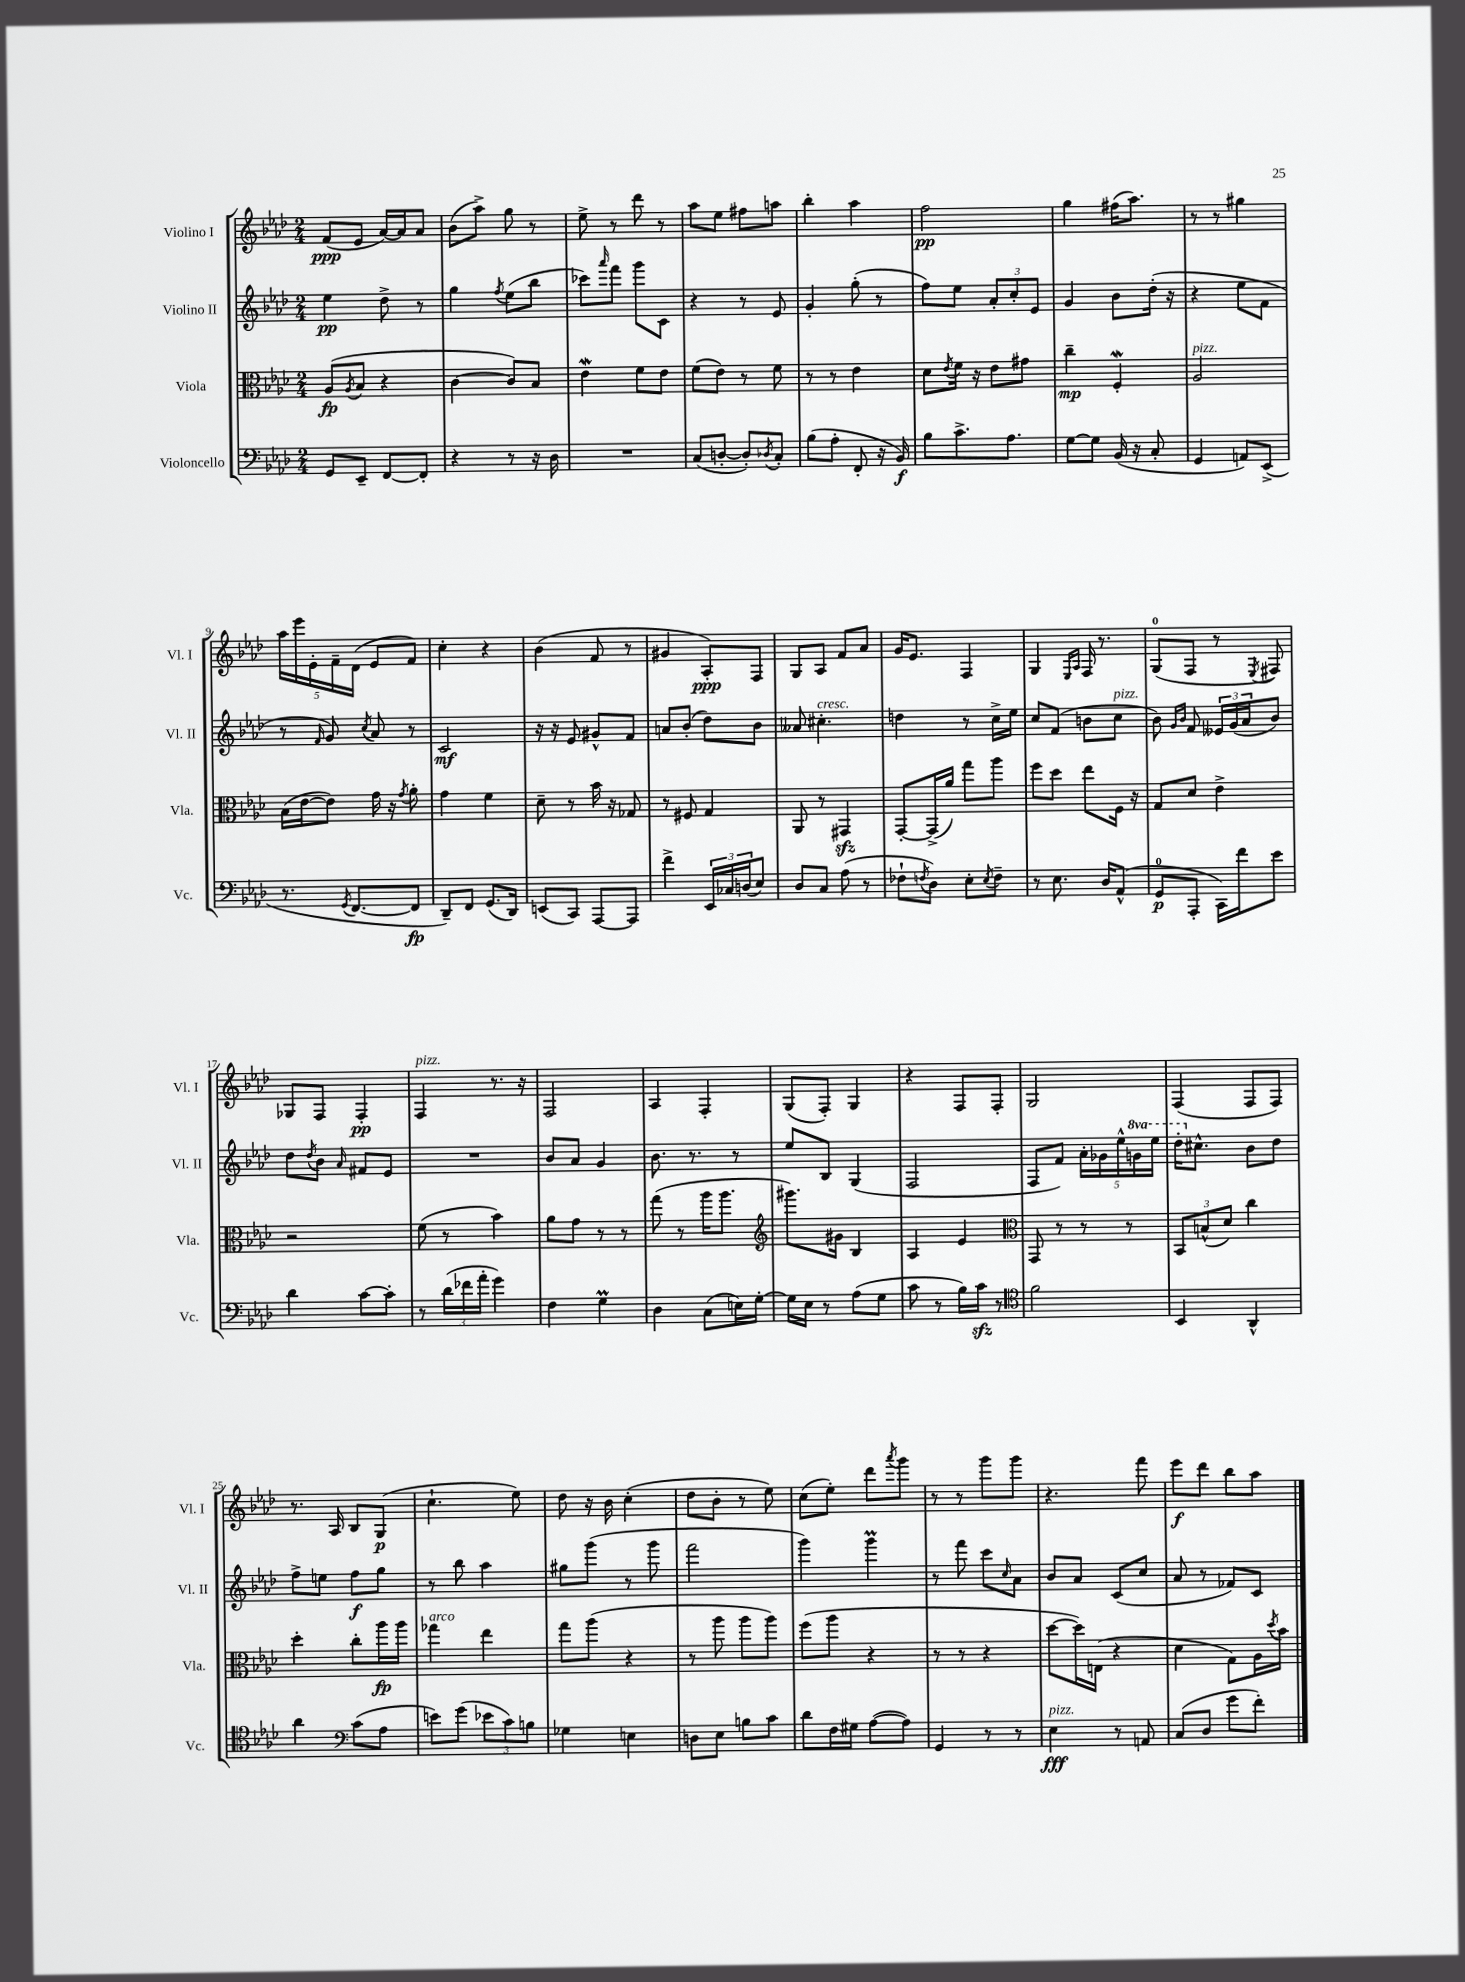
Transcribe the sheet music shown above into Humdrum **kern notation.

**kern	**dynam	**kern	**dynam	**kern	**dynam	**kern	**dynam
*part4	*part4	*part3	*part3	*part2	*part2	*part1	*part1
*staff4	*staff4	*staff3	*staff3	*staff2	*staff2	*staff1	*staff1
*I"Violoncello	*	*I"Viola	*	*I"Violino II	*	*I"Violino I	*
*I'Vc.	*	*I'Vla.	*	*I'Vl. II	*	*I'Vl. I	*
*clefF4	*	*clefC3	*	*clefG2	*	*clefG2	*
*k[b-e-a-d-]	*	*k[b-e-a-d-]	*	*k[b-e-a-d-]	*	*k[b-e-a-d-]	*
*M2/4	*	*M2/4	*	*M2/4	*	*M2/4	*
=1	=1	=1	=1	=1	=1	=1	=1
8GG/L	.	(8A-/L	fp	4ee-\	pp	(8f/L	ppp
.	.	8qA-/	.	.	.	.	.
8EE-~/J	.	8B-/J	.	.	.	8e-/J	.
[8FF/L	.	4r	.	8dd-^\	.	[16a-/LL)	.
.	.	.	.	.	.	16a-/J]	.
8FF'/J]	.	.	.	8r	.	8a-/J	.
=2	=2	=2	=2	=2	=2	=2	=2
4r	.	[4c\	.	4gg\	.	(8b-\L	.
.	.	.	.	.	.	8aa-^\J)	.
.	.	.	.	8qff/	.	.	.
8r	.	8c/L])	.	(8ee-\L	.	8gg\	.
16r	.	8B-/J	.	8bb-\J	.	8r	.
16D-\	.	.	.	.	.	.	.
=3	=3	=3	=3	=3	=3	=3	=3
2r	.	4e-W\	.	8ccc-X\L)	.	8ee-^\	.
.	.	.	.	16qqaaa-/	.	.	.
.	.	.	.	8fff\J	.	8r	.
.	.	8f\L	.	8ggg\L	.	8ddd-\	.
.	.	8e-\J	.	8c\J	.	8r	.
=4	=4	=4	=4	=4	=4	=4	=4
(8C/L	.	(8f\L	.	4r	.	8aa-\L	.
[8Dn'/J	.	8e-\J)	.	.	.	8ee-\J	.
8D'/L])	.	8r	.	8r	.	8ff#X\L	.
8qD-X/	.	.	.	.	.	.	.
8C'/J	.	8f\	.	8e-/	.	8aan\J	.
=5	=5	=5	=5	=5	=5	=5	=5
(8B-\L	.	8r	.	4g'/	.	4bb-'\	.
8A-'\J	.	8r	.	.	.	.	.
8FF'/	.	4e-\	.	(8gg'\	.	4aa-\	.
16r	.	.	.	8r	.	.	.
16BB-/)	f	.	.	.	.	.	.
=6	=6	=6	=6	=6	=6	=6	=6
8B-\L	.	8d-\L	.	8ff\L)	.	2ff\	pp
.	.	8qe-/	.	.	.	.	.
8.c^\	.	16f\Jk	.	8ee-\J	.	.	.
.	.	16r	.	.	.	.	.
.	.	8e-\L	.	12a-'/L	.	.	.
8.A-\J	.	.	.	.	.	.	.
.	.	.	.	12cc'/	.	.	.
.	.	8g#X\J	.	.	.	.	.
.	.	.	.	12e-/J	.	.	.
=7	=7	=7	=7	=7	=7	=7	=7
[8G\L	.	4cc~\	mp	4g/	.	4gg\	.
8G\J]	.	.	.	.	.	.	.
(16BB-/	.	4FW'/	.	8b-\L	.	(16ff#X\KL	.
16r	.	.	.	.	.	8.aa-\J)	.
8C'/	.	.	.	(16dd-'\Jk	.	.	.
.	.	.	.	16r	.	.	.
=8	=8	=8	=8	=8	=8	=8	=8
!	!	!LO:TX:a:i:t=pizz.	!	!	!	!	!
4GG/	.	2A-/	.	4r	.	8r	.
.	.	.	.	.	.	8r	.
8AAn/L)	.	.	.	8ee-\L	.	4gg#X\	.
(8EE-^/J	.	.	.	8f\J	.	.	.
!!LO:LB:g=z
=9	=9	=9	=9	=9	=9	=9	=9
8.r	.	(16B-\LL	.	8r	.	20aa-\LL	.
.	.	.	.	.	.	20eee-\	.
.	.	[16e-\J	.	.	.	.	.
.	.	.	.	.	.	20e-'\	.
.	.	.	.	16qqf/	.	.	.
.	.	8e-\J])	.	8g/)	.	.	.
.	.	.	.	.	.	20f~\	.
8qGG/	.	.	.	.	.	.	.
[8.FF/L	.	.	.	.	.	.	.
.	.	.	.	.	.	(20d-\JJ	.
.	.	.	.	8qcc/	.	.	.
.	.	16g\	.	8a-/	.	8e-/L	.
.	.	16r	.	.	.	.	.
.	.	8qg/	.	.	.	.	.
8FF/J]	fp	8a-'\	.	8r	.	8f/J)	.
=10	=10	=10	=10	=10	=10	=10	=10
8DD-~/L)	.	4g\	.	2c/	mf	4cc'\	.
8FF/J	.	.	.	.	.	.	.
(8.GG/L	.	4f\	.	.	.	4r	.
16DD-/Jk)	.	.	.	.	.	.	.
=11	=11	=11	=11	=11	=11	=11	=11
(8EEn/L	.	8d-~\	.	16r	.	(4b-\	.
.	.	.	.	16r	.	.	.
8CC/J)	.	8r	.	8e-/	.	.	.
[8AAA-/L	.	16b-\	.	8g#X^^/L	.	8f/	.
.	.	16r	.	.	.	.	.
8AAA-/J]	.	8G-X/	.	8f/J	.	8r	.
=12	=12	=12	=12	=12	=12	=12	=12
4f^\	.	8r	.	8an/L	.	4g#X/	.
.	.	8F#X/	.	(8b-'/J	.	.	.
24EE-/LL	.	4G/	.	8dd-\L)	.	8A-'/L)	ppp
24C-X/	.	.	.	.	.	.	.
(24Dn/J	.	.	.	.	.	.	.
8E-/J)	.	.	.	8b-\J	.	8F/J	.
=13	=13	=13	=13	=13	=13	=13	=13
8D-/L	.	8AA-/	.	8a--X/	.	8G/L	.
!	!	!	!	!LO:TX:a:i:t=cresc.	!	!	!
8C/J	.	8r	.	4.cc#X'\	.	8A-/J	.
(8A-\	.	4GG#Xzz/	.	.	.	8f/L	.
8r	.	.	.	.	.	8a-/J	.
=14	=14	=14	=14	=14	=14	=14	=14
8F-X`\L	.	[8GG'/L	.	4ddn\	.	16g/KL	.
.	.	.	.	.	.	8.e-/J	.
8qFn/	.	.	.	.	.	.	.
8D-\J)	.	(16GG^/L]	.	.	.	.	.
.	.	16a-/JJ)	.	.	.	.	.
8E-'\L	.	8gg\L	.	8r	.	4F/	.
8qE-/	.	.	.	.	.	.	.
8F~\J	.	8aa-\J	.	16cc^\LL	.	.	.
.	.	.	.	16ee-\JJ	.	.	.
=15	=15	=15	=15	=15	=15	=15	=15
8r	.	8ff\L	.	8cc/L	.	4G/	.
8.E-\	.	8dd-\J	.	(8f/J	.	.	.
.	.	.	.	.	.	16qqE-/LL	.
.	.	.	.	.	.	16qqA-/JJ	.
.	.	8ee-\L	.	8bn\L	.	16F/	.
16D-/KL	.	.	.	.	.	8.r	.
!	!	!	!	!LO:TX:a:i:t=pizz.	!	!	!
(8AA-^^/J	.	16F\Jk	.	8cc\J	.	.	.
.	.	16r	.	.	.	.	.
=16	=16	=16	=16	=16	=16	=16	=16
8GG/L	p	8G/L	.	8b-\)	.	(8G/L	.
.	.	.	.	16qqg/LL	.	.	.
.	.	.	.	16qqb-/JJ	.	.	.
8AAA-'/J	.	8d-/J	.	8f/	.	8F/J	.
16CC\LL)	.	4e-^\	.	24e--X/LL	.	8r	.
.	.	.	.	(24g/	.	.	.
16f\J	.	.	.	.	.	.	.
.	.	.	.	24a-/J	.	.	.
.	.	.	.	.	.	8qE-/	.
8e-\J	.	.	.	8b-/J)	.	8F#X/)	.
!!LO:LB:g=z
=17	=17	=17	=17	=17	=17	=17	=17
4d-\	.	2r	.	8dd-\L	.	8G-X/L	.
.	.	.	.	8qdd-/	.	.	.
.	.	.	.	8b-\J	.	8F/J	.
.	.	.	.	16qqa-/	.	.	.
[8c\L	.	.	.	8f#X/L	.	4F'/	pp
8c'\J]	.	.	.	8e-/J	.	.	.
=18	=18	=18	=18	=18	=18	=18	=18
!	!	!	!	!	!	!LO:TX:a:i:t=pizz.	!
8r	.	(8f\	.	2r	.	4F/	.
(24d-\LL	.	8r	.	.	.	.	.
24f-X\	.	.	.	.	.	.	.
24a-'\JJ	.	.	.	.	.	.	.
4g\)	.	4b-\)	.	.	.	8.r	.
.	.	.	.	.	.	16r	.
=19	=19	=19	=19	=19	=19	=19	=19
4F\	.	8a-\L	.	8b-/L	.	2F/	.
.	.	8g\J	.	8a-/J	.	.	.
4Gm\	.	8r	.	4g/	.	.	.
.	.	8r	.	.	.	.	.
=20	=20	=20	=20	=20	=20	=20	=20
4D-\	.	(8gg\	.	8.b-\	.	4A-/	.
.	.	8r	.	.	.	.	.
.	.	.	.	8.r	.	.	.
(8C\L	.	16aa-\KL	.	.	.	4F'/	.
.	.	8.aa-\J	.	.	.	.	.
16En\L)	.	.	.	8r	.	.	.
[16G'\JJ	.	.	.	.	.	.	.
=21	=21	=21	=21	=21	=21	=21	=21
*	*	*clefG2	*	*	*	*	*
16G\LL]	.	8.ggg#X\L)	.	8ee-/L	.	(8G/L	.
16E-\JJ	.	.	.	.	.	.	.
8r	.	.	.	8B-/J	.	8F'/J)	.
.	.	16g#X\Jk	.	.	.	.	.
(8A-\L	.	4B-/	.	(4G/	.	4G/	.
8G\J	.	.	.	.	.	.	.
=22	=22	=22	=22	=22	=22	=22	=22
8c\	.	4A-/	.	2F/	.	4r	.
8r	.	.	.	.	.	.	.
16B-\LL)	.	4e-/	.	.	.	8F/L	.
16czz\JJ	.	.	.	.	.	.	.
8r	.	.	.	.	.	8F'/J	.
=23	=23	=23	=23	=23	=23	=23	=23
*clefC4	*	*clefC3	*	*	*	*	*
2f\	.	8GG/	.	8F/L	.	2G/	.
.	.	8r	.	8f/J)	.	.	.
.	.	8r	.	20a-'\LL	.	.	.
.	.	.	.	20g-X\	.	.	.
.	.	.	.	20ee-^^\	.	.	.
.	.	8r	.	.	.	.	.
*	*	*	*	*8va	*	*	*
.	.	.	.	20ggn\	.	.	.
.	.	.	.	20eee-\JJ	.	.	.
=24	=24	=24	=24	=24	=24	=24	=24
4BB-/	.	12BB-/L	.	16ddd-'\KL	.	(4F/	.
*	*	*	*	*X8va	*	*	*
.	.	.	.	8.cc#X^^\J	.	.	.
.	.	(12Bn^^/	.	.	.	.	.
.	.	12d-/J)	.	.	.	.	.
4AA-^^/	.	4cc\	.	8b-\L	.	8F/L	.
.	.	.	.	8dd-\J	.	8F/J)	.
!!LO:LB:g=z
=25	=25	=25	=25	=25	=25	=25	=25
4a-\	.	4dd-'\	.	8ff^\L	.	8.r	.
.	.	.	.	8een\J	.	.	.
.	.	.	.	.	.	16A-/	.
*clefF4	*	*	*	*	*	*	*
(8c\L	.	8cc'\L	.	8ff\L	f	8B-/L	.
8A-\J	.	16aa-\L	fp	8gg\J	.	(8G/J	p
.	.	16aa-\JJ	.	.	.	.	.
=26	=26	=26	=26	=26	=26	=26	=26
!	!	!LO:TX:a:i:t=arco	!	!	!	!	!
8en\L)	.	4gg-X\	.	8r	.	4.cc`\	.
(8g\J	.	.	.	8bb-\	.	.	.
12e-X\L	.	4ee-\	.	4aa-\	.	.	.
12c\)	.	.	.	.	.	.	.
.	.	.	.	.	.	8ee-\)	.
12Bn\J	.	.	.	.	.	.	.
=27	=27	=27	=27	=27	=27	=27	=27
4G-X\	.	8gg\L	.	8gg#X\L	.	8dd-\	.
.	.	(8aa-\J	.	(8ggg\J	.	16r	.
.	.	.	.	.	.	16b-\	.
4En\	.	4r	.	8r	.	(4cc'\	.
.	.	.	.	8ggg\	.	.	.
=28	=28	=28	=28	=28	=28	=28	=28
8Dn\L	.	8r	.	2fff\	.	8dd-\L	.
8E-\J	.	8aa-\	.	.	.	8b-'\J	.
8Bn\L	.	8aa-\L	.	.	.	8r	.
8c\J	.	8aa-\J)	.	.	.	8ee-\)	.
=29	=29	=29	=29	=29	=29	=29	=29
8d-\L	.	(8ff\L	.	4ggg\)	.	(8cc\L	.
16F\L	.	8aa-\J	.	.	.	8ee-'\J)	.
16G#X\JJ	.	.	.	.	.	.	.
([8A-\L	.	4r	.	4gggm\	.	8ddd-\L	.
.	.	.	.	.	.	8qaaa-/	.
8A-\J])	.	.	.	.	.	8ggg\J	.
=30	=30	=30	=30	=30	=30	=30	=30
4GG/	.	8r	.	8r	.	8r	.
.	.	8r	.	8fff\	.	8r	.
8r	.	4r	.	8ccc\L	.	8ggg\L	.
.	.	.	.	16qqcc/	.	.	.
8r	.	.	.	8a-\J	.	8ggg\J	.
=31	=31	=31	=31	=31	=31	=31	=31
!LO:TX:a:i:t=pizz.	!	!	!	!	!	!	!
4E-\	fff	[8dd-\L	.	8b-/L	.	4.r	.
.	.	16dd-\L])	.	8a-/J	.	.	.
.	.	(16En\JJ	.	.	.	.	.
8r	.	4r	.	(8c/L	.	.	.
8AAn/	.	.	.	8cc/J	.	8fff\	.
=32	=32	=32	=32	=32	=32	=32	=32
(8C/L	.	4d-\	.	8a-/	.	8eee-\L	f
8D-/J	.	.	.	8r	.	8ddd-\J	.
8g\L	.	8G\L)	.	8f-X/L)	.	8bb-\L	.
8f'\J)	.	16A-\L	.	8c/J	.	8aa-\J	.
.	.	8qdd-/	.	.	.	.	.
.	.	16b-\JJ	.	.	.	.	.
==	==	==	==	==	==	==	==
*-	*-	*-	*-	*-	*-	*-	*-
